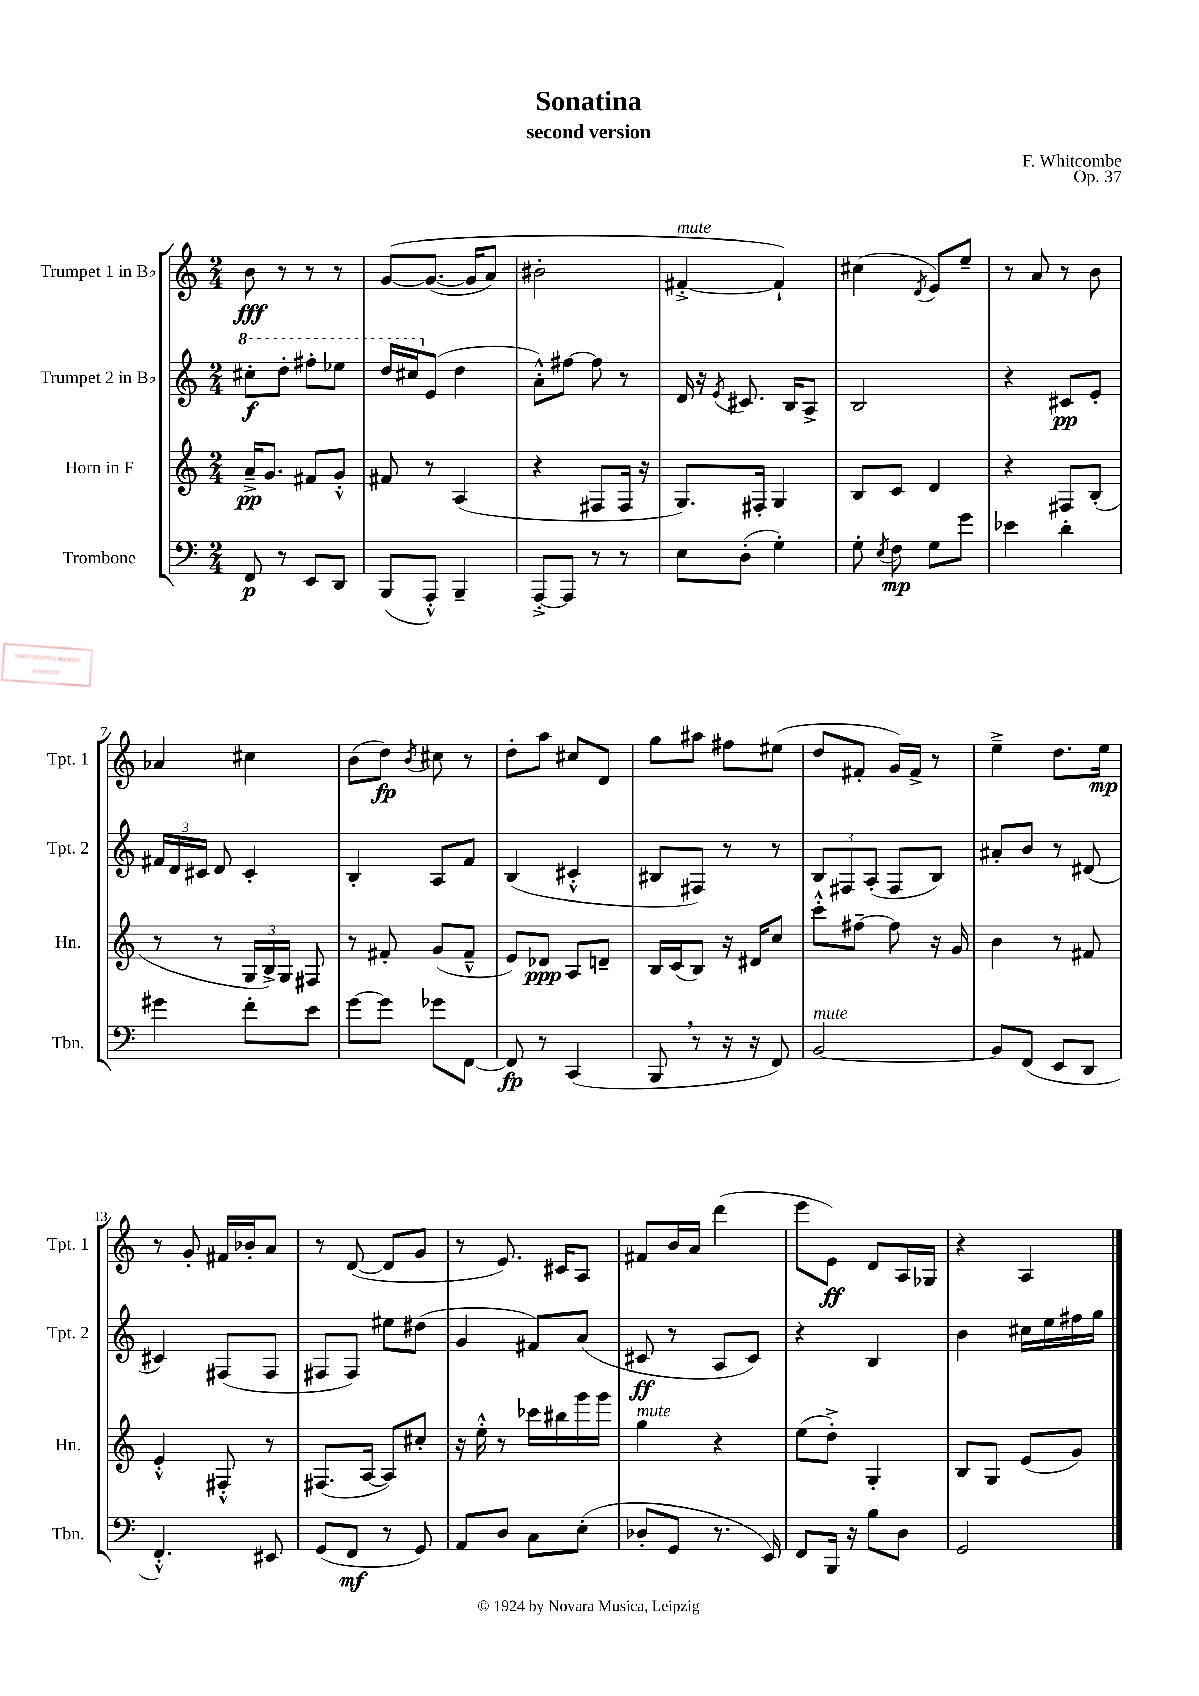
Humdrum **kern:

**kern	**kern	**kern	**kern
*staff4	*staff3	*staff2	*staff1
*clefF4	*clefG2	*clefG2	*clefG2
*k[]	*k[]	*k[]	*k[]
*M2/4	*M2/4	*M2/4	*M2/4
8FF	16a~^	8ccc#'	8b
.	8.g	.	.
8r	.	8ddd'	8r
8EE	8f#	8fff#'	8r
8DD	8g'^^	8eee-	8r
=	=	=	=
(8BBB	8f#	16ddd	&([8g
.	.	16ccc#	.
8AAA'^^)	8r	(8e	(8.g_
4BBB~	(4A	4dd	.
.	.	.	16g]
.	.	.	8a)
=	=	=	=
[8AAA'^	4r	8a'^^)	2b#'
8AAA]	.	[8ff#	.
8r	8F#	8ff#]	.
8r	16F#	8r	.
.	16r	.	.
=	=	=	=
8E	8.G)	16d	[4f#'^
.	.	16r	.
.	.	8qe	.
(8D'	.	8.c#	.
.	16F#'	.	.
4G')	4G	.	4f#`]&)
.	.	16B	.
.	.	8A^	.
=	=	=	=
8G'	8B	2B	(4cc#
8qE	.	.	.
8F	8c	.	.
.	.	.	8qd
8G	4d	.	8e)
8g	.	.	8ee~
=	=	=	=
4e-	4r	4r	8r
.	.	.	8a
4d'	8F#	8c#	8r
.	(8B'	8e'	8b
=	=	=	=
4g#	8r	24f#	4a-
.	.	24d	.
.	.	24c#	.
.	8r	8d	.
8f'	24G	4c#'	4cc#
.	24B^)	.	.
.	24G	.	.
8e	8F#	.	.
=	=	=	=
[8g	8r	4B'	(8b
8g]	8f#'	.	8dd)
.	.	.	8qb
8g-	(8g	8A	8cc#
[8FF	8f#~^^	8f	8r
=	=	=	=
8FF]	8e)	(4B	8dd'
8r	8d-	.	8aa
(4CC	8A	4c#'^^	8cc#
.	8d~	.	8d
=	=	=	=
8BBB	16B	8B#	8gg
.	(16c	.	.
8r	8B)	8F#)	8aa#
16r	16r	8r	8ff#
16r	16d#	.	.
8FF)	8cc	8r	(8ee#
=	=	=	=
[2BB	8ccc'^^	12B	8dd
.	.	12F#	.
.	[8ff#~	.	8f#'
.	.	(12A'	.
.	8ff#]	8F#	16g)
.	.	.	16f#^
.	16r	8B)	8r
.	16g	.	.
=	=	=	=
8BB]	4b	8a#'	4ee~^
(8FF	.	8b	.
8EE	8r	8r	8.dd
8DD	8f#	(8d#	.
.	.	.	16ee
=	=	=	=
4.FF'^^)	4e'^^	4c#)	8r
.	.	.	8g'
.	8F#'^^	(8F#	16f#
.	.	.	16b-'
8EE#	8r	8F#	8a
=	=	=	=
(8GG	(8.F#	8F#	8r
8FF	.	8F#)	([8d
.	[16A	.	.
8r	8A])	8ee#	8d]
8GG)	8cc#'	(8dd#	8g
=	=	=	=
8AA	16r	4g	8r
.	16ee'^^	.	.
8D	8r	.	8.e)
8C	16ccc-	8f#)	.
.	16bb#	.	16c#
(8E'	16ggg	(8a	8A
.	16ggg	.	.
=	=	=	=
8D-'	4gg	8c#	8f#
8GG	.	8r	16b
.	.	.	16a
8.r	4r	8A	(4ddd
.	.	8c#)	.
16EE)	.	.	.
=	=	=	=
8FF	(8ee	4r	8eee
16BBB	8dd'^)	.	8e)
16r	.	.	.
8B	4G'	4B	8d
8D	.	.	16A
.	.	.	16G-
=	=	=	=
2GG	8B	4b	4r
.	8G	.	.
.	(8e	16cc#	4A
.	.	16ee	.
.	8g)	16ff#	.
.	.	16gg	.
==	==	==	==
*-	*-	*-	*-
